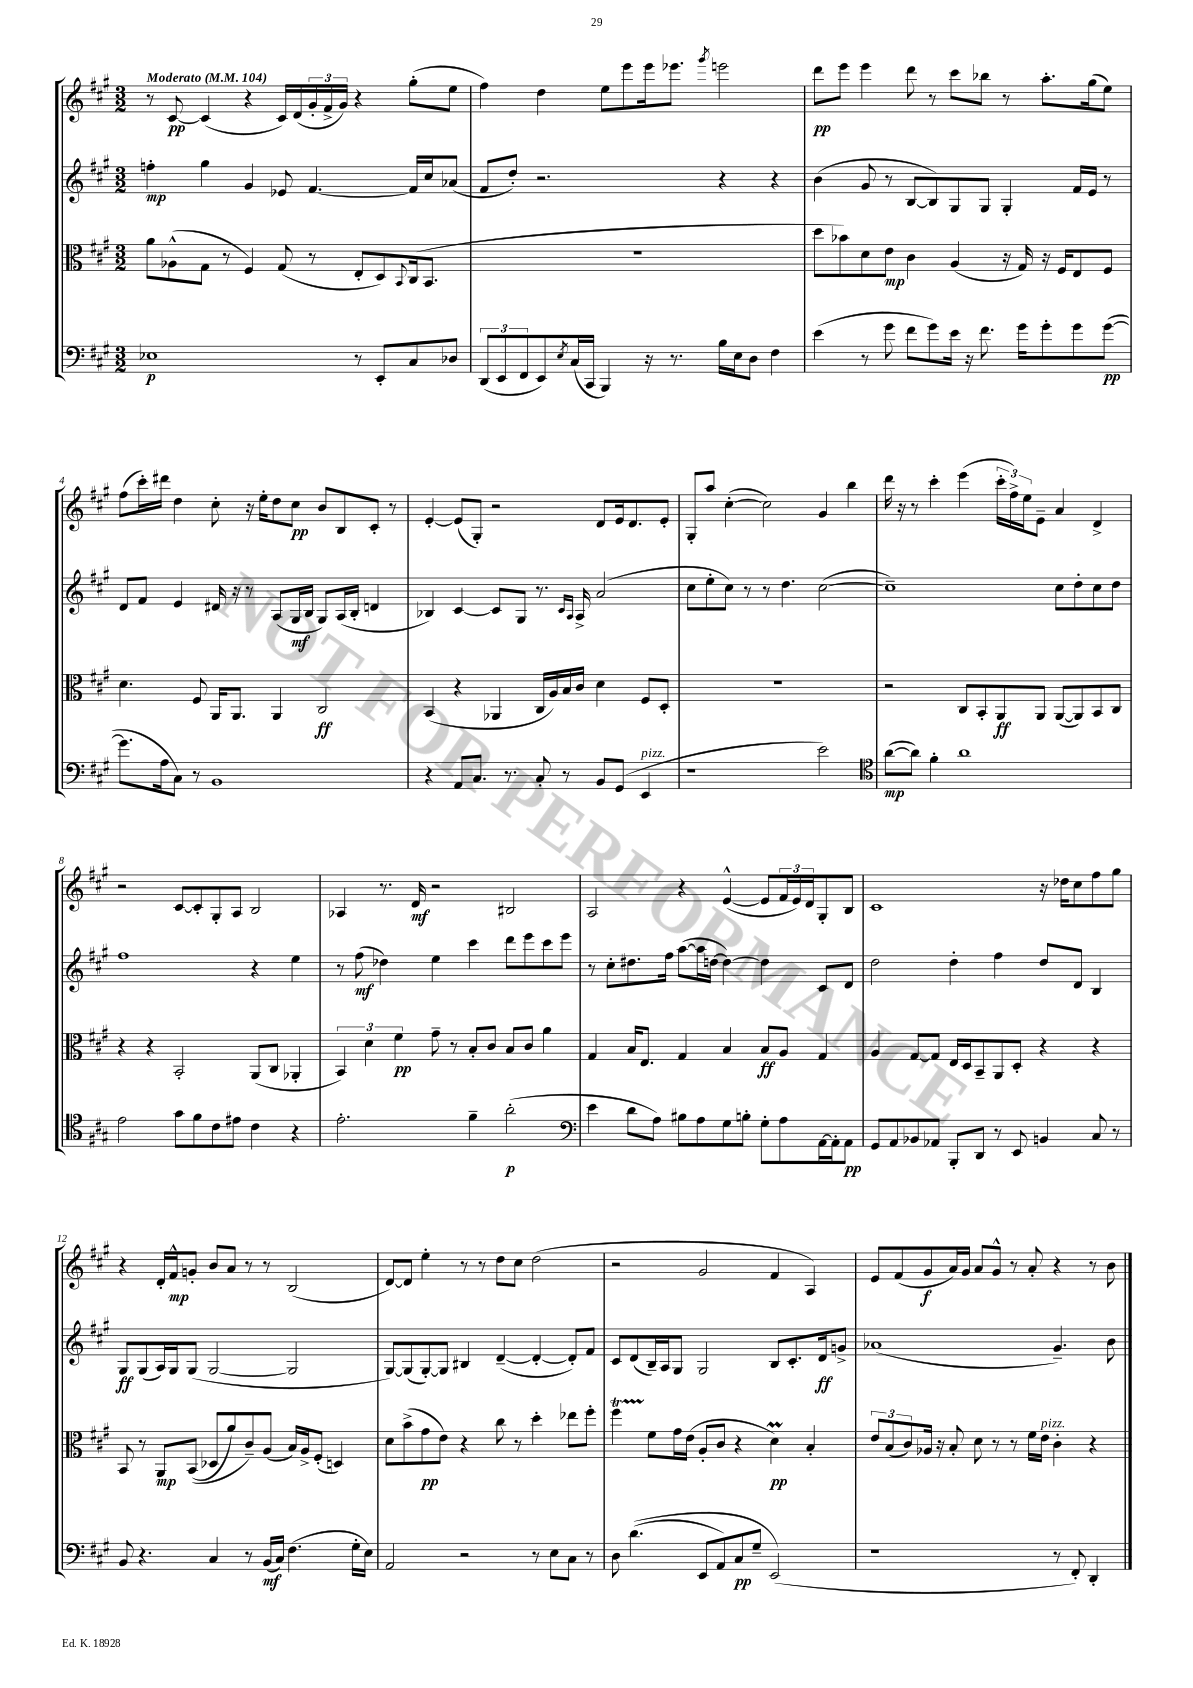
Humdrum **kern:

**kern	**kern	**kern	**kern
*staff4	*staff3	*staff2	*staff1
*clefF4	*clefC3	*clefG2	*clefG2
*k[f#c#g#]	*k[f#c#g#]	*k[f#c#g#]	*k[f#c#g#]
*M3/2	*M3/2	*M3/2	*M3/2
*MM104	*MM104	*MM104	*MM104
1E-	8a	4ff'	8r
.	(8A-^^	.	[8c#
.	8G#	4gg#	(4c#]
.	8r	.	.
.	4F#)	4g#	4r
.	(8G#	8e-	16c#)
.	.	.	(16d
.	8r	[4.f#	24g#'
.	.	.	24f#^
.	.	.	24g#)
8r	8E'	.	4r
8EE'	8D)	.	.
.	8qqBB	.	.
8C#	(16C#	16f#]	(8gg#'
.	8.BB	16cc#	.
8D-	.	(8a-	8ee
=	=	=	=
(12DD	1.r	8f#	4ff#)
12EE	.	.	.
.	.	8dd')	.
12FF#	.	.	.
8EE)	.	2.r	4dd
8qE	.	.	.
(16C#	.	.	.
16CC#	.	.	.
4BBB)	.	.	8ee
.	.	.	8eee
16r	.	.	16eee
8.r	.	.	8.eee-
.	.	.	8qggg#
16B	.	4r	2eee
16E	.	.	.
8D	.	.	.
4F#	.	4r	.
=	=	=	=
(4e	8dd	(4b	8ddd
.	8b-)	.	8eee
8r	8d	8g#	4eee
8g#	8e	8r	.
8f#	4c#	[8B	8ddd
8g#)	.	8B])	8r
16e	(4A	8G#	8ccc#
16r	.	.	.
8.f#	.	8G#	8bb-
.	16r	4G#'	8r
16g#	16G#)	.	.
8g#'	16r	.	8.aa'
.	16F#	.	.
8g#	8E	16f#	.
.	.	16e	(16gg#
([8g#	8F#	8r	8ee)
=	=	=	=
8.g#]	4.d	8d	(8ff#
.	.	8f#	16ccc#')
16A	.	.	16ddd#
8C#)	.	4e	4dd
8r	8F#	.	.
1BB	16AA	16d#	8cc#'
.	8.AA	16r	.
.	.	8r	16r
.	.	.	16ee'
.	4AA	(8A	8dd
.	.	16G#	8cc#
.	.	16B	.
.	2C#	8G#)	8b
.	.	(16A	8B
.	.	16B'	.
.	.	4d	8c#'
.	.	.	8r
=	=	=	=
4r	(4BB	4B-)	[4e'
8AA	4r	[4c#	(8e]
8.C#	.	.	8G#')
.	4AA-	8c#]	2r
8.r	.	.	.
.	.	8G#	.
8C#'	16C#	8.r	.
.	16A)	.	.
8r	16B	.	.
.	.	16qqc#	.
.	.	16qqA	.
.	16c#	16A^	.
8BB	4d	(2a	8d
(8GG#	.	.	16e
.	.	.	8.d
4EE	8F#	.	.
.	8D'	.	8e'
=	=	=	=
1r	1.r	8cc#	8G#'
.	.	8ee'	8aa
.	.	8cc#)	([4cc#'
.	.	8r	.
.	.	8r	2cc#])
.	.	4.dd	.
2e)	.	([2cc#	4g#
.	.	.	4bb
=	=	=	=
*clefC4	*	*	*
([8a	2r	1cc#~])	16ddd
.	.	.	16r
8a])	.	.	8r
4f#'	.	.	4ccc#'
1a	8C#	.	(4eee
.	8BB'	.	.
.	8AA	.	24ccc#'
.	.	.	24ff#^)
.	.	.	24ee
.	8AA	.	8e~
.	([8AA	8cc#	4a
.	8AA])	8dd'	.
.	8BB	8cc#	4d^
.	8C#	8dd	.
=	=	=	=
2e	4r	1ff#	2r
.	4r	.	.
8g#	2BB'	.	[8c#
8f#	.	.	8c#']
8c#	.	.	8G#'
8e#	.	.	8A
4c#	(8AA	4r	2B
.	8C#	.	.
4r	4AA-'	4ee	.
=	=	=	=
2.e'	6BB)	8r	4A-
.	.	(8ff#	.
.	6d	.	.
.	.	4dd-)	8.r
.	6f#	.	.
.	.	.	16d
.	8g#~	4ee	2r
.	8r	.	.
4f#~	8B'	4ccc#	.
.	8c#	.	.
(2a'	8B	8ddd	2B#
.	8c#	8eee	.
.	4a	8ccc#	.
.	.	8eee	.
=	=	=	=
*clefF4	*	*	*
4e	4G#	8r	2A
.	.	8cc#'	.
8d	16B	8.dd#	.
.	8.E	.	.
8A)	.	.	.
.	.	16ff#	.
8B#	4G#	([8aa	4r
8A	.	16aa]	.
.	.	[16dd	.
8G#	4B	4dd_)	([4e^^
8B'	.	.	.
8G#'	8B	4dd]	8e]
8A	8A	.	24f#
.	.	.	24e)
.	.	.	24d
[16AA	4G#	8c#	8G#'
16AA']	.	.	.
8AA	.	8d	8B
=	=	=	=
8GG#	4A	2dd	1c#
8AA	.	.	.
8BB-	[8G#	.	.
8AA-	8G#]	.	.
8BBB'	16E	4dd'	.
.	16D	.	.
8DD	8BB~	.	.
8r	8AA	4ff#	.
8EE	8D'	.	.
4BB	4r	8dd	16r
.	.	.	16dd-
.	.	8d	8cc#
8C#	4r	4B	8ff#
8r	.	.	8gg#
=	=	=	=
8BB	8BB	8G#	4r
4.r	8r	(8G#	.
.	8AA	16A)	16d'
.	.	16G#	16f#^^
.	&((8BB	(8G#	8g'
4C#	8D-	[2G#	8b
.	8a)	.	8a
8r	8c#~&)	.	8r
(16BB	(8A	.	8r
16C#)	.	.	.
(4.F#	16B)	2G#]	(2B
.	16A^	.	.
.	(8F#'	.	.
.	4D)	.	.
16G#'	.	.	.
16E)	.	.	.
=	=	=	=
2AA	8d	[8G#)	[8d)
.	(8b^	(8G#]	8d]
.	8g#	[8G#')	4ee'
.	8e)	8G#]	.
2r	4r	4B#	8r
.	.	.	8r
.	8cc#	([4d~	8dd
.	8r	.	8cc#
8r	4dd'	4d'_	(2dd
8E	.	.	.
8C#	8ee-	8d'])	.
8r	8ff#'	8f#	.
=	=	=	=
8D	4ff#	8c#	2r
&((4.d	.	(8d	.
.	8f#	16B~)	.
.	.	16A	.
.	16g#	8G#	.
.	(16e	.	.
8EE	8A'	2G#	2g#
8AA)	8c#	.	.
8C#	4r	.	.
8G#~	.	.	.
(2EE&)	4d)	8B	4f#
.	.	8.c#'	.
.	4B'	.	4A)
.	.	16d	.
.	.	8g^	.
=	=	=	=
1r	12e	(1a-	8e
.	(12B	.	.
.	.	.	(8f#
.	12c#)	.	.
.	16A-	.	8g#
.	16r	.	.
.	8B'	.	16a)
.	.	.	16g#
.	8d	.	8a
.	8r	.	8g#^^
.	8r	.	8r
.	16f#	.	8a'
.	16e	.	.
8r	4c#'	4.g#~)	4r
8FF#')	.	.	.
4DD'	4r	.	8r
.	.	8b	8b
==	==	==	==
*-	*-	*-	*-
